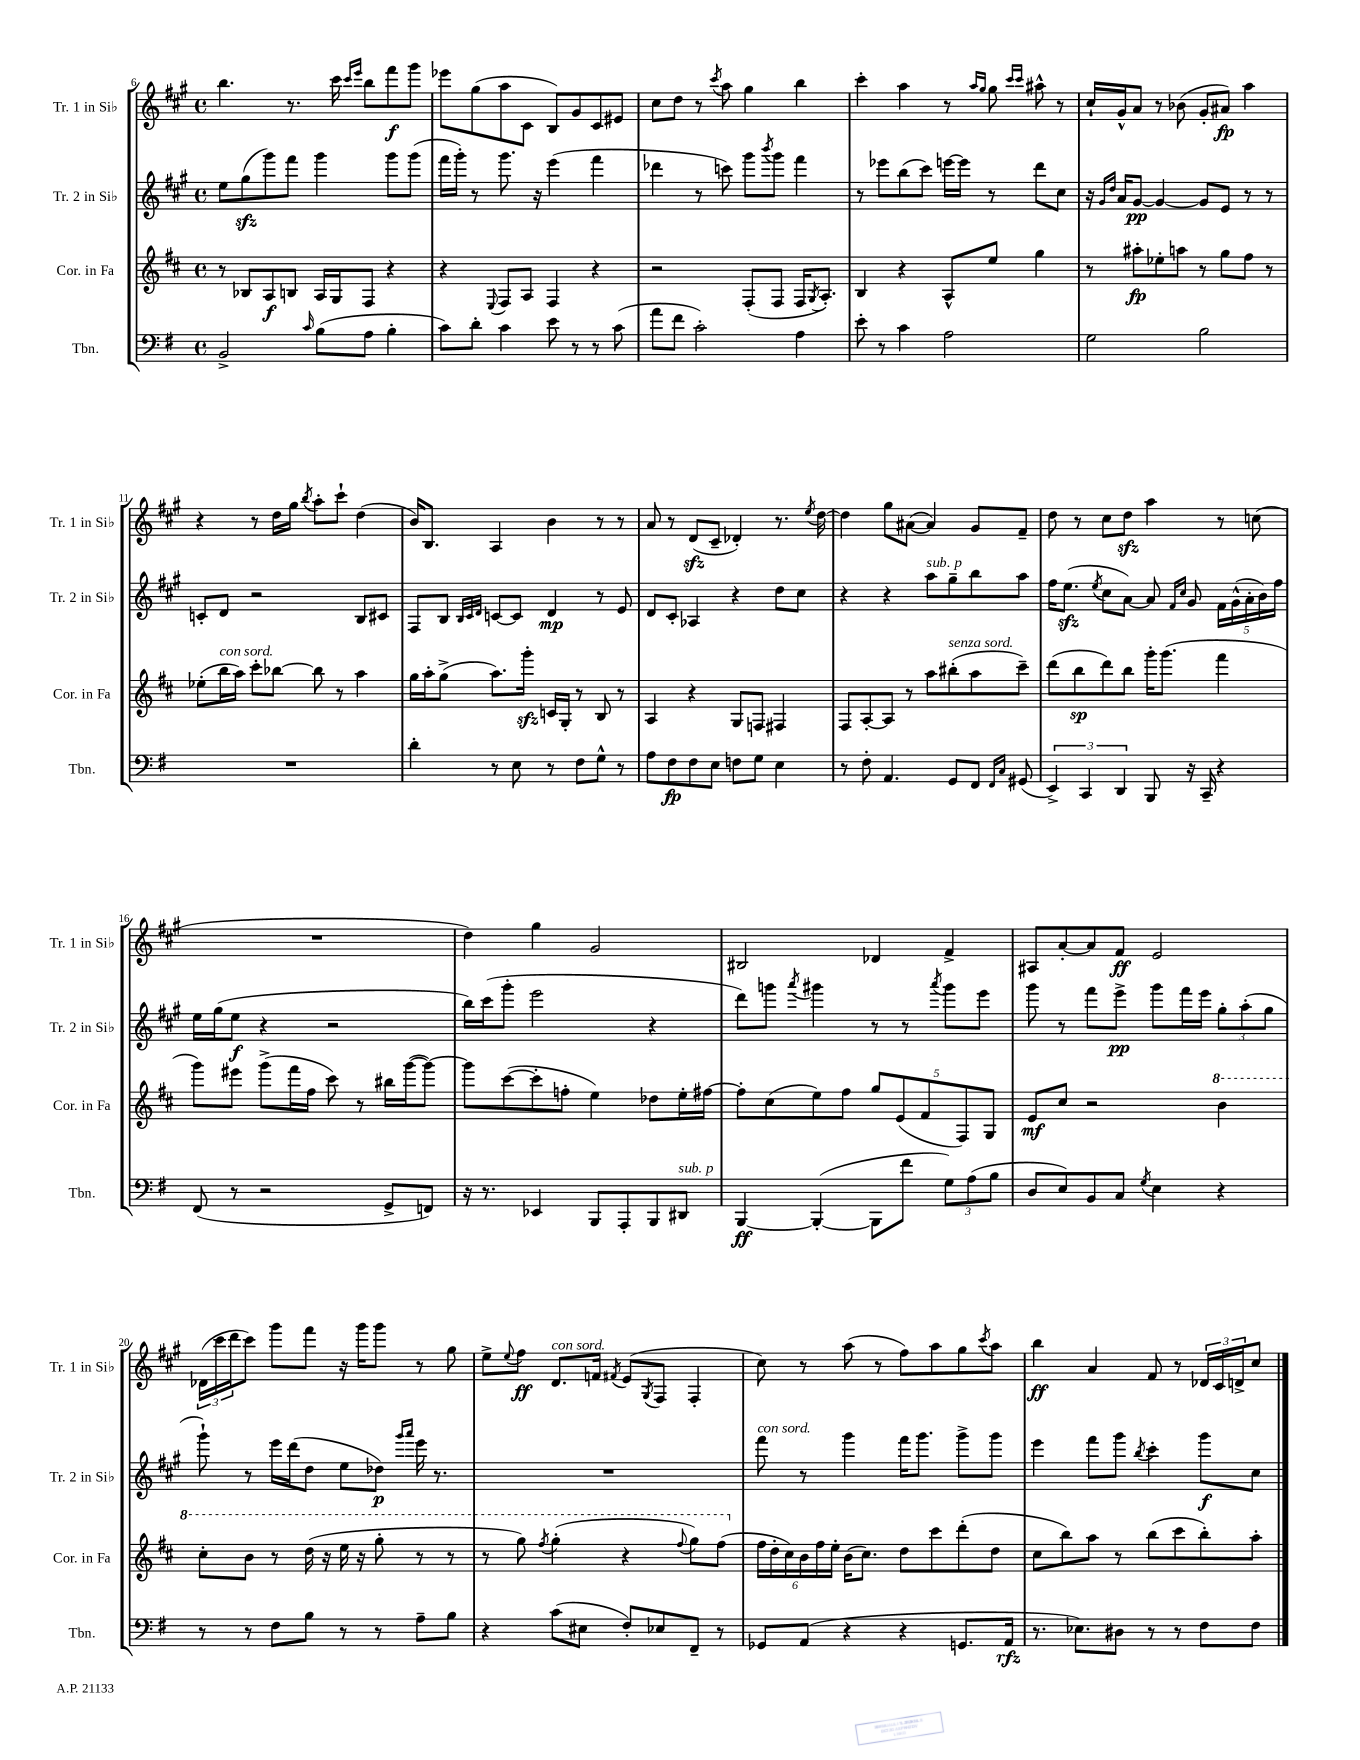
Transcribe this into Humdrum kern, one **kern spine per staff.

**kern	**kern	**kern	**kern
*staff4	*staff3	*staff2	*staff1
*clefF4	*clefG2	*clefG2	*clefG2
*k[f#]	*k[f#c#]	*k[f#c#g#]	*k[f#c#g#]
*M4/4	*M4/4	*M4/4	*M4/4
*met(c)	*met(c)	*met(c)	*met(c)
2BB^	8r	8ee	4.bb
.	8B-	(8gg#	.
.	8A	8ggg#)	.
.	8B	8fff#	8.r
16qqc	.	.	.
(8B	16A	4ggg#	.
.	16G	.	16ccc#
.	.	.	16qqccc#
.	.	.	16qqeee
8A	8F#	.	8bb
4B'	4r	8ggg#	8fff#
.	.	(8ggg#	8ggg#
=	=	=	=
8c)	4r	16fff#	8eee-
.	.	16ggg#')	.
8d'	.	8r	(8gg#
.	8qqE	.	.
4c	8F#	8.ggg#	8aa
.	8A	.	8c#
.	.	16r	.
8e	4F#	(4eee	8B)
8r	.	.	8g#
8r	4r	4fff#	8c#
(8c	.	.	8e#
=	=	=	=
8a	2r	4ddd-	8cc#
8f#	.	.	8dd
2c')	.	8r	8r
.	.	.	8qccc#
.	.	8ccc)	8aa
.	(8F#'	8ggg#	4gg#
.	.	8qbbb	.
.	8F#	8ggg#	.
4A	16F#	4fff#	4bb
.	8qG	.	.
.	8.A')	.	.
=	=	=	=
8e'	4B	8r	4ccc#'
8r	.	8eee-	.
4c	4r	(8bb	4aa
.	.	8ccc#)	.
2A	8A^^	[16eee	8r
.	.	16eee]	.
.	.	.	16qqaa
.	.	.	16qqgg#
.	8ee	8r	8gg#
.	.	.	16qqccc#
.	.	.	16qqccc#
.	4gg	8ddd	8aa#^^
.	.	8cc#	8r
=	=	=	=
2G	8r	16r	16cc#`
.	.	16qqg#	.
.	.	16qqdd	.
.	.	16a	16g#^^
.	8aa#'	[8g#	8a
.	8ee-'	4g#_	8r
.	8aa	.	(8b-
2B	8r	8g#]	8g#'
.	8gg	8e	8a#)
.	8ff#	8r	4aa
.	8r	8r	.
=	=	=	=
1r	(8ee-'	8c'	4r
.	16bb	8d	.
.	16aa)	.	.
.	8ccc#'	2r	8r
.	[8bb-	.	16dd
.	.	.	16gg#
.	.	.	8qbb
.	8bb-]	.	8aa'
.	8r	.	8ccc#`
.	4aa	8B	(4dd
.	.	8c#	.
=	=	=	=
4d'	16gg	8F#	16b)
.	16aa'	.	8.B
.	(8gg^	8B	.
.	.	32qqB	.
.	.	32qqc#	.
.	.	32qqd	.
8r	8.aa)	[8c	4A
8E	.	8c]	.
.	16ggg'	.	.
8r	16c	4d	4b
.	16G'	.	.
8F#	8r	.	.
8G^^	8B	8r	8r
8r	8r	8e	8r
=	=	=	=
8A	4A	8d	8a
8F#	.	8c#'	8r
8F#	4r	4A-	(8d
8E	.	.	8c#~
8F	8G	4r	4d-')
8G	8F	.	.
4E	4F#	8dd	8.r
.	.	8cc#	.
.	.	.	8qee
.	.	.	[16dd
=	=	=	=
8r	8F#	4r	4dd]
8F#'	[8A'	.	.
4.AA	8A]	4r	8gg#
.	8r	.	([8a#
.	8aa	8aa	4a#])
8GG	(8bb#'	8gg#~	.
8FF#	8aa	8bb	8g#
16qqFF#	.	.	.
16qqC	.	.	.
(8GG#	8ccc#~)	8aa	8f#~
=	=	=	=
6EE^)	(8ddd	16ff#	8dd
.	.	(8.ee	.
.	8bb	.	8r
6CC	.	.	.
.	.	8qee	.
.	8ddd)	8cc#	8cc#
6DD	.	.	.
.	8bb	[8a)	8dd
8BBB	16ggg'	8a]	4aa
.	(8.ggg	.	.
.	.	16qqf#	.
.	.	16qqcc#	.
16r	.	8g#	.
16CC~	.	.	.
4r	4fff#	20f#	8r
.	.	(20g#^^	.
.	.	20a'	.
.	.	.	(8cc
.	.	20b)	.
.	.	20ff#	.
=	=	=	=
(8FF#	8ggg)	16ee	1r
.	.	(16gg#	.
8r	8eee#	8ee	.
2r	(8ggg^	4r	.
.	16fff#	.	.
.	16ff#	.	.
.	8ccc#)	2r	.
.	8r	.	.
8GG^	16bb#	.	.
.	([16ggg	.	.
8FF)	8ggg_)	.	.
=	=	=	=
16r	8ggg]	16bb)	4dd)
8.r	.	(16ccc#	.
.	([8ccc#	8ggg#'	.
4EE-	8ccc#']	2eee	4gg#
.	8ff'	.	.
8BBB	4ee)	.	2g#
8AAA'	.	.	.
8BBB	8dd-	4r	.
8DD#	16ee'	.	.
.	[16ff#	.	.
=	=	=	=
[4BBB	8ff#']	8ddd)	2B#
.	(8cc#	8ggg	.
.	.	8qaaa	.
(4BBB'_	8ee)	4ggg#	.
.	8ff#	.	.
8BBB]	10gg	8r	4d-
.	(10e	.	.
8f#	.	8r	.
.	10f#	.	.
.	.	8qaaa	.
12G)	.	8ggg#	4f#^
.	10F#)	.	.
(12A	.	.	.
.	.	8eee	.
.	10G	.	.
12B	.	.	.
=	=	=	=
8D	8e	8ggg#	8A#
8E)	8cc#	8r	[8a'
8BB	2r	8fff#	8a]
8C	.	8eee^	8f#
8qG	.	.	.
4E	.	8ggg#	2e
.	.	16fff#	.
.	.	16eee	.
4r	4bb	12gg#'	.
.	.	(12aa'	.
.	.	12gg#	.
=	=	=	=
8r	8ccc#'	8ggg#`)	(24d-
.	.	.	24ccc#
.	.	.	24ddd
8r	8bb	8r	8ccc#)
8F#	8r	16eee	8ggg#
.	.	(16ddd	.
8B	(16ddd	8dd	8fff#
.	16r	.	.
8r	16eee	8ee	16r
.	16r	.	16ggg#
8r	8ggg'	8dd-)	8ggg#
.	.	16qqggg#	.
.	.	16qqaaa	.
8A~	8r	16eee	8r
.	.	8.r	.
8B	8r	.	8gg#
=	=	=	=
4r	8r	1r	8ee^
.	.	.	8qqee
.	8ggg)	.	8ff#
.	8qfff#	.	.
(8c	(4ggg'	.	8.d
8E#	.	.	.
.	.	.	16f
.	.	.	8qf#
8F#')	4r	.	(8e
.	.	.	8qG#
8E-	.	.	8F#
.	8qqfff#	.	.
8FF#~	8ggg)	.	4F#'
8r	(8fff#	.	.
=	=	=	=
8GG-	24ff#	8fff#	8cc#)
.	24dd'	.	.
.	24cc#)	.	.
(8AA	24b	8r	8r
.	24ff#	.	.
.	24ee'	.	.
4r	(16b	4ggg#	(8aa
.	8.cc#)	.	.
.	.	.	8r
4r	8dd	16fff#	8ff#)
.	.	8.ggg#	.
.	8ccc#	.	8aa
8.GG	(8ddd'	8ggg#^	8gg#
.	.	.	8qccc#
.	8dd	8ggg#	8aa
16AA	.	.	.
=	=	=	=
8.r	8cc#	4eee	4bb
.	8bb)	.	.
8.E-)	.	.	.
.	8aa	8fff#	4a
8D#	8r	8ggg#	.
.	.	8qbb	.
8r	(8bb	4ccc#'	8f#
8r	8ccc#	.	8r
8F#	8bb')	8ggg#	24d-
.	.	.	24c#
.	.	.	24d^
8F#	8aa'	8cc#	8cc#
==	==	==	==
*-	*-	*-	*-
